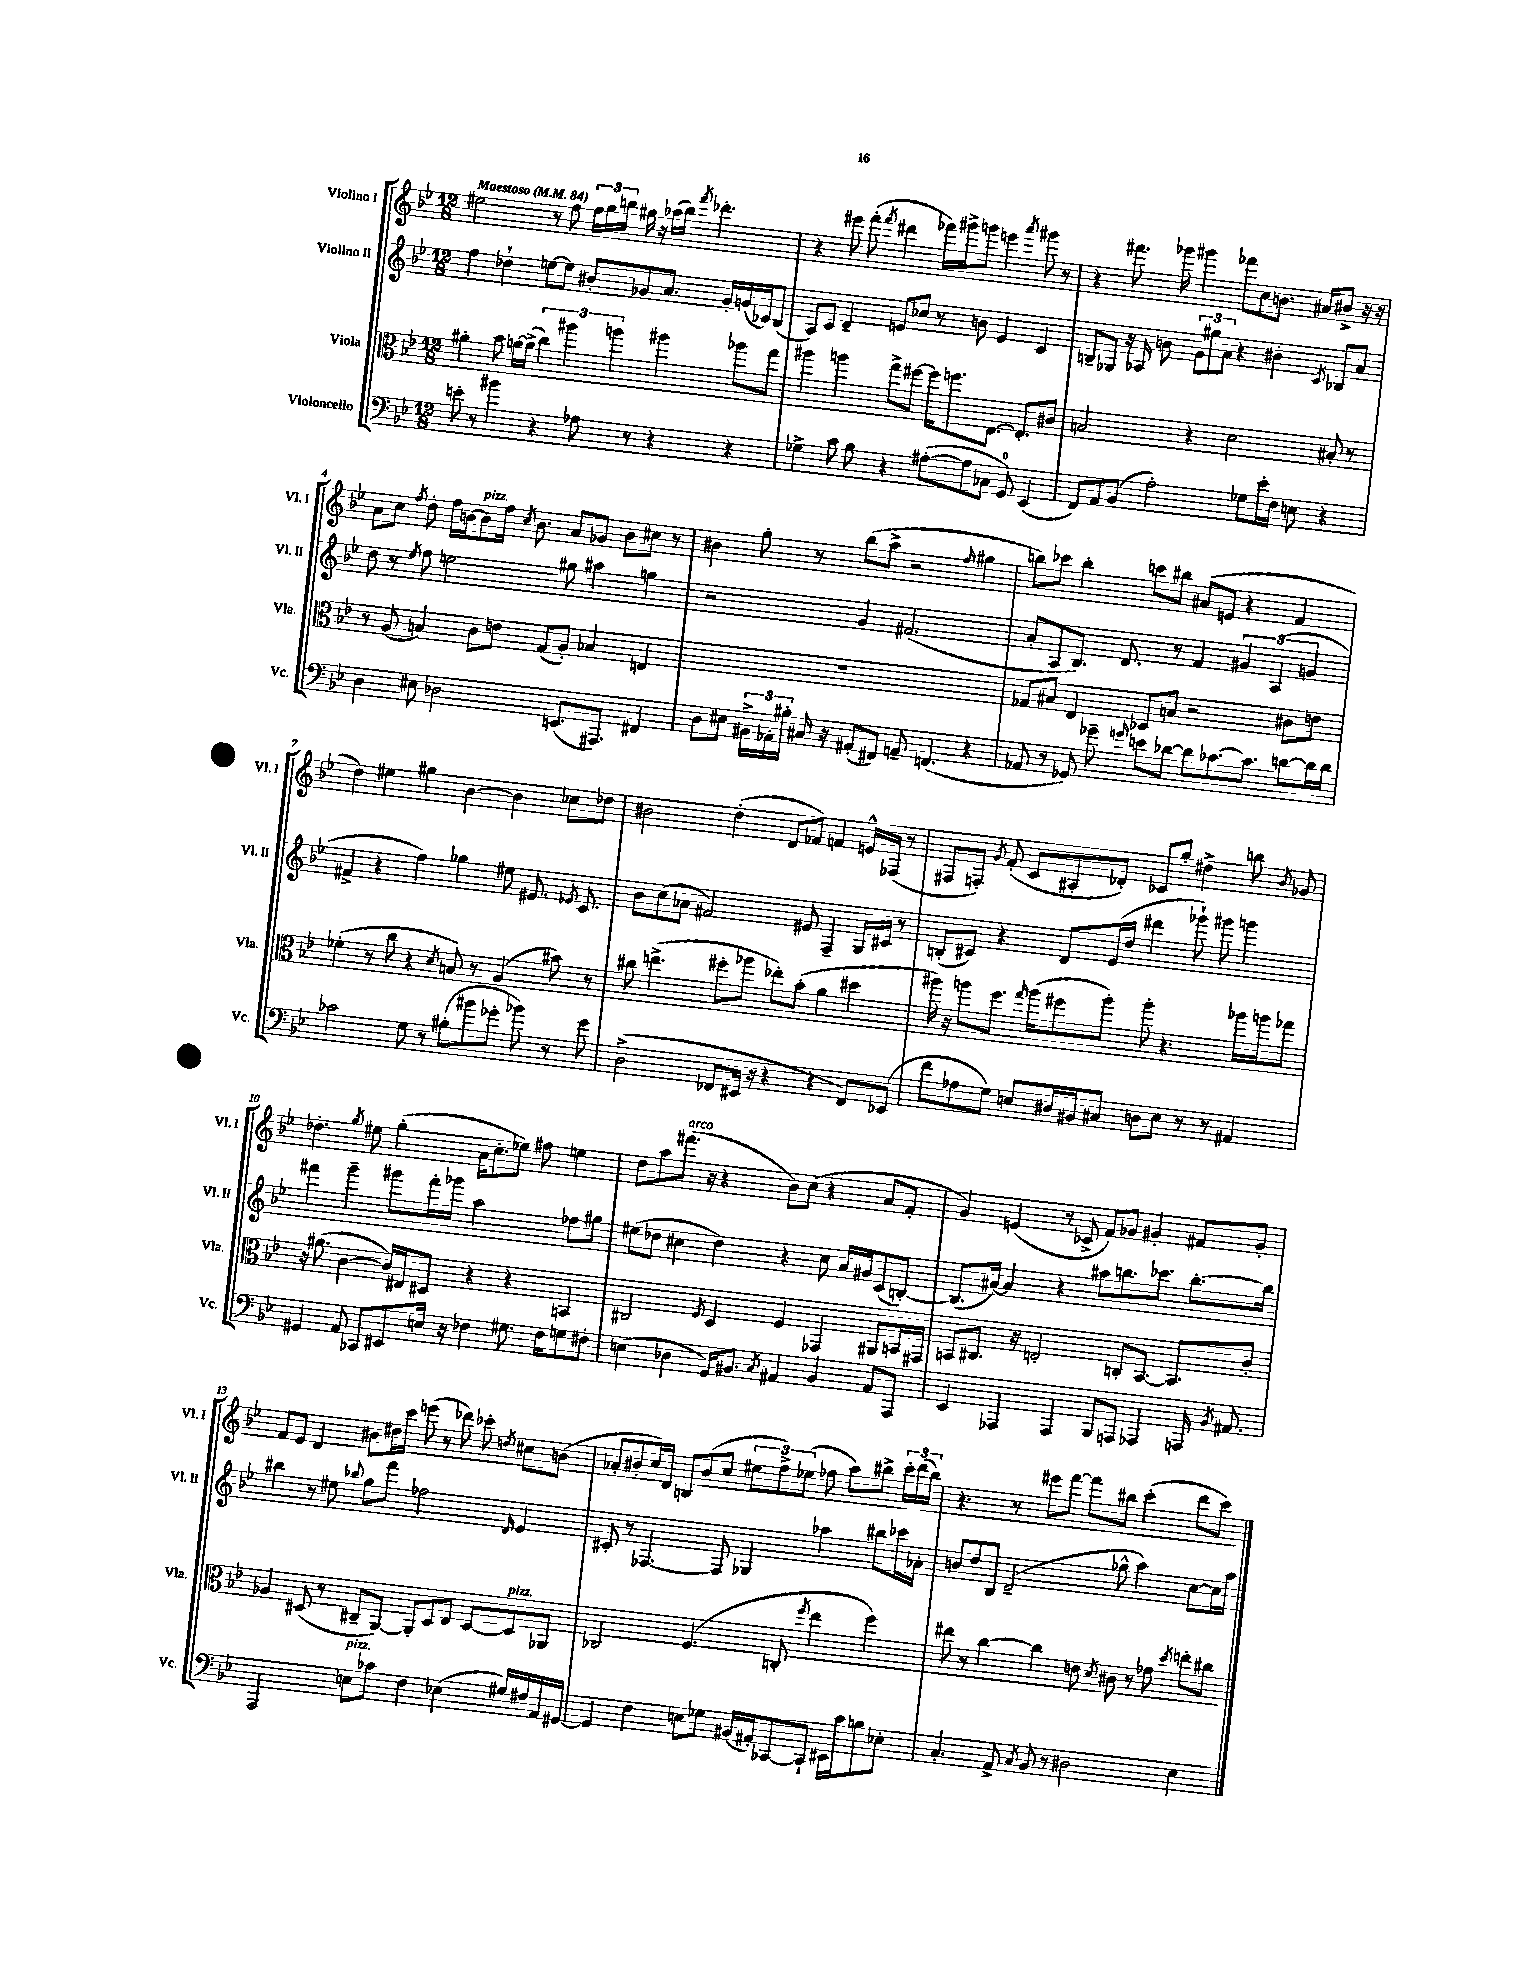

**kern	**kern	**kern	**kern
*staff4	*staff3	*staff2	*staff1
*clefF4	*clefC3	*clefG2	*clefG2
*k[b-e-]	*k[b-e-]	*k[b-e-]	*k[b-e-]
*M12/8	*M12/8	*M12/8	*M12/8
*MM84	*MM84	*MM84	*MM84
8e'\	4a#'\	4ff\	2ee#\
8r	.	.	.
4b#\	8b-\	4dd-`\	.
.	[16a\LL	.	.
.	(16a^\]JJ	.	.
4r	6cc\)	[8ee\L	8r
.	.	8ee\]J	8ff\
.	6aa#\	.	.
8A-\	.	8b#'/L	24ff\LL
.	.	.	24gg\
.	6aa\	.	24bb\JJ
8r	.	8g-/	16gg#\
.	.	.	16r
4r	4aa#\	8.a/J	(16aa-\LL
.	.	.	16bb\JJ)
.	.	.	8qfff/
.	.	.	4.ddd-'\
.	.	16g-'/LL	.
4r	8aa-\L	(16g/	.
.	.	16c-/J)	.
.	8gg\J	(8B-/J	.
=	=	=	=
4G-^\	4aa#\	8A/L)	4r
.	.	8c/J	.
8c\	4aa\	4d~/	8eee#\
8B-\	.	.	(8fff'\
.	.	.	8qfff/
4r	8gg^\L	8e/L	4ddd#\
.	[8ff#\J	8cc-/J	.
([8A#'\L	16ff#\]LK	8r	16fff-\LL)
.	8.ff\	.	16ggg#^\J
8A#\]	.	8b\	8ggg\J
8C-\J	[8.E-\J	4e/	4eee\
8GG/)	.	.	.
.	8.E-'/]L	.	.
.	.	.	8qaaa/
(4EE-/	.	4c/	8ggg#\
.	8c#/J	.	8r
=	=	=	=
8FF/L)	2B/	8B~/L	4r
8AA/	.	8G-/J	.
(8BB-/J	.	16r	8.fff#\
.	.	16A-/	.
2A'\)	.	8b\	.
.	.	.	16ggg-\
.	4r	12g\L	4ggg#\
.	.	12gg#\	.
.	.	12a\J	.
.	2d\	4r	8fff-\L
8G-\L	.	.	8cc\
16e-'\L	.	4b#'\	8.b\J
16F\JJ	.	.	.
8E\	.	.	.
.	.	.	16a#/LK
.	.	8qc/	.
4r	8B#'/	8B-/L	8b#^/J
.	8r	8a/J	16r
.	.	.	16r
=	=	=	=
4D\	8r	8dd\	8a\L
.	(8A/	8r	8cc\J
.	.	8qee-/	8qff/
8E#\	4B/)	8ff\	8dd'\
2D-\	.	2ee\	16ff\LL
.	.	.	[16b\J
.	8c\L	.	8b\]
.	8e\J	.	16ff\Jk
.	.	.	8qcc/
.	.	.	8.b\
.	(8G/L	.	.
(8.EE/L	8A'/J)	8gg#\	8a/L
.	4B-/	4aa#\	8g-/J
8.AAA#/J)	.	.	.
.	.	.	8b\L
4FF#/	4E/	4gg\	8cc#\J
.	.	.	8r
=	=	=	=
8D\L	1.r	2r	4b#\
8E#\J	.	.	.
24BB#^\LL	.	.	8gg'\
24AA-'\	.	.	.
24B#'\JJ	.	.	.
16C#/	.	.	8r
16r	.	.	.
(8AA#'/L	.	4g/	(8bb-\L
8FF#/J)	.	.	8aa^\J
8AA~/	.	(2.f#/	2r
(4.FF/	.	.	.
.	.	.	16qqff/
4r	.	.	4gg#\
=	=	=	=
8AA-/	8G-/L	8a'/L	8bb\L)
8r	8B#/J	8A/	8ccc-\J
8GG-/)	4E-/	8.B-/J)	4bb'\
8g-~\	.	.	.
.	.	8.d/	.
16qqg/	.	.	.
8e\L	8D-/L	.	8ccc\L
[8d-\J	8B/J	8r	8bb#\J
8d-\]L	2r	4f/	(8a#/L
[8.c-\	.	.	8e/J
.	.	6g#/	4r
8.c-\]J	.	.	.
.	.	(6A/	.
[8d\L	8c#\L	.	4f/
.	.	6g/	.
16d\]L	8e\J	.	.
16d\JJ	.	.	.
=	=	=	=
2c-\	(4f-'\	4f#^/	4dd\)
.	8r	4r	4ee#\
.	8cc\	.	.
8G\	4r	4ff\)	4gg#\
8r	.	.	.
.	8qd/	.	.
(8B#'\L	8B/)	4gg-\	[4b-\
8b#\	8r	.	.
8g-'\J	(4A/	8ee#\	4b-\]
8b-\)	.	8.e#/	.
8r	8b#\)	.	8cc-\L
.	.	8qe-/	.
.	.	8.c/	.
8g-\	8r	.	8dd-\J
=	=	=	=
(2D^\	8cc#\	8b-\L	2b#\
.	(4.ee^\	(8cc\	.
.	.	8a-\J	.
.	.	2f#/)	.
8FF-/L	8ff#'\L	.	(4dd'\
16EE#/Jk	8aa-\J	.	.
16r	.	.	.
4r	8ee-'\L)	.	8d/L
.	(8b-'\J	8e#/	8f-/J)
4r	4a\	4F~/	4f/
8FF-/L)	4dd#\	16G/LL	16e^^/LL
.	.	16c#/JJ	(16F-/JJ
(8EE-/J	.	8r	8r
=	=	=	=
8f\L	16aa#\)	(8B'/L	8F#/L
.	16r	.	.
8A-\	8aa\L	8c#/J)	8F'/J)
.	.	.	8qg/
8G\J)	8.ff\J	4r	(8f'/
8E/L	.	.	8c/L
.	16qqgg/	.	.
.	(16aa\LK	.	.
16D#/L	8ff#\	8d/L	8A#'/
16BB#/J	.	.	.
8C#/J	8aa'\J)	(16e-/L	8d-'/J)
.	.	16dd/JJ	.
8D\L	8aa'\	4ddd#\	8c-/L
8E\J	4.r	.	8gg'/J
8r	.	8ggg-`\)	4dd#^\
8r	.	8ggg#\	.
4AA#/	16aa-\LL	4ggg\	8bb\
.	16aa\J	.	.
.	.	.	8qb-/
.	8gg-\J	.	8g-/
=	=	=	=
4GG#/	16r	4fff#\	4.dd-'\
.	(8.a#\	.	.
8AA/	[4c\	4ggg~\	.
.	.	.	8qgg/
8CC-/L	.	.	8ee#\
8EE#/	16c/]LL)	8ggg#\L	(4gg'\
.	16E#/J	.	.
16E/Jk	8D#/J	16fff#'\L	.
16r	.	16ggg-\JJ	.
4F-\	4r	2aa\	16a\LK
.	.	.	8.cc'\
8.G#\	4r	.	8ee-\J)
.	.	.	8ff#\
16F-\LK	.	.	.
8G\	4BB/	8ff-\L	4ee\
8F#'\J	.	8gg#\J	.
=	=	=	=
(4E\	2C#/	(8ee#\L	8dd\L
.	.	8dd-\J	8aa\
4D-\	.	4cc#\	(8.fff#\J
.	.	.	16r
.	8qF/	.	.
16GG/LK)	4D/	4dd-\)	4r
8.BB#/J	.	.	.
8qC/	.	.	.
4AA#/	4F/	4r	8b-\L)
.	.	.	(8cc\J
4BB#/	4GG-/	8cc#\	4r
.	.	16a/LL	.
.	.	16g#/J	.
8AA#/L	8AA#/L	(8c/	8a/L
8AAA/J	16BB/L	[8B'/J)	8f'/J
.	16GG#/JJ	.	.
=	=	=	=
4EE-/	8BB/L	(8.B/]L	4g/)
.	8.C#/J	.	.
.	.	[16a#/Jk)	.
4AAA-/	.	4a#/]	(4e/
.	16r	.	.
.	2E'/	.	.
4AAA-/	.	4r	8r
.	.	.	8c-^/
8BBB-/L	.	8aa#\L	8f/L)
8AAA/J	8C'/L	8.bb\	8g-/J
4AAA-/	[8.BB/J	.	4g#'/
.	.	8.ccc-\J	.
.	8.BB/]L	.	.
16AAA/	.	[8.bb'\L	8f#/L
8qBB-/	.	.	.
8.AA#/	.	.	.
.	8c'/J	.	8g#'/J
.	.	16bb\]Jk	.
=	=	=	=
2AAA/	4A-/	4bb#\	8f/L
.	.	.	8e-/J
.	(8D#/	8r	4d/
.	8r	8ee#\	.
.	.	8qqbb-/	.
8E\L	8C#~/L	8gg\L	8b#\L
8c-\J	[8AA/J)	8fff\J	16dd#\L
.	.	.	16ccc\JJ
4F\	8AA'/]L	2ff-\	(8eee\
.	8D#/	.	8r
(4E-\	8E-/J	.	8ddd-\)
.	[8D#/L	.	8ccc-'\
.	.	16qqd/	8qdd/
16G#/LL)	8D#/]	4e-/	8cc#\L
16F#/	.	.	.
16AA/	8AA-/J	.	(8b\J
[16GG#/JJ	.	.	.
=	=	=	=
4GG#/]	2C-/	8c#'/	8a-'/L
.	.	8r	8b#'/
4F\	.	[4.F-/	16cc/L)
.	.	.	16d/JJ
.	.	.	8B/L
8E\L	(4.F/	.	(8b#/
8G-\J	.	8F-/]	8cc/J
(16BB#/LL	.	4G-/	12ee#\L
16AA#'/J)	.	.	.
.	.	.	12ff^\)
[8CC-/	8C'/	.	.
.	.	.	(12ee-\J
.	8qff/	.	.
8CC-`/]J	4ee-\	4aa-\	8ff-\
16EE#\LL	.	.	8aa\L)
16c\J	.	.	.
8B\	4ff\)	8bb#\L	8bb#^\J
8E-'\J	.	16ccc-\L	24ccc'\LL
.	.	.	(24ddd\
.	.	16a-'\JJ	.
.	.	.	24bb#\JJ)
=	=	=	=
4.C'/	8ee#\	8b/L	4.r
.	8r	8dd/	.
.	[4cc\	8B-/J	.
8AA^/	.	(2d~/	8r
8qC/	.	.	.
8BB-/	4cc\]	.	8eee#\L
8r	.	.	[8fff\J
2D#\	8e\	.	8fff\]L
.	8qd/	.	.
.	8c#\	8gg-^^\	8bb#\J
.	8r	4aa\)	(4ccc'\
.	8g-\	.	.
.	8qdd/	.	.
4E-\	8ee'\L	[8cc\L	8ddd\L
.	8cc#\J	16cc\]L	8ccc\J)
.	.	16aa\JJ	.
==	==	==	==
*-	*-	*-	*-
